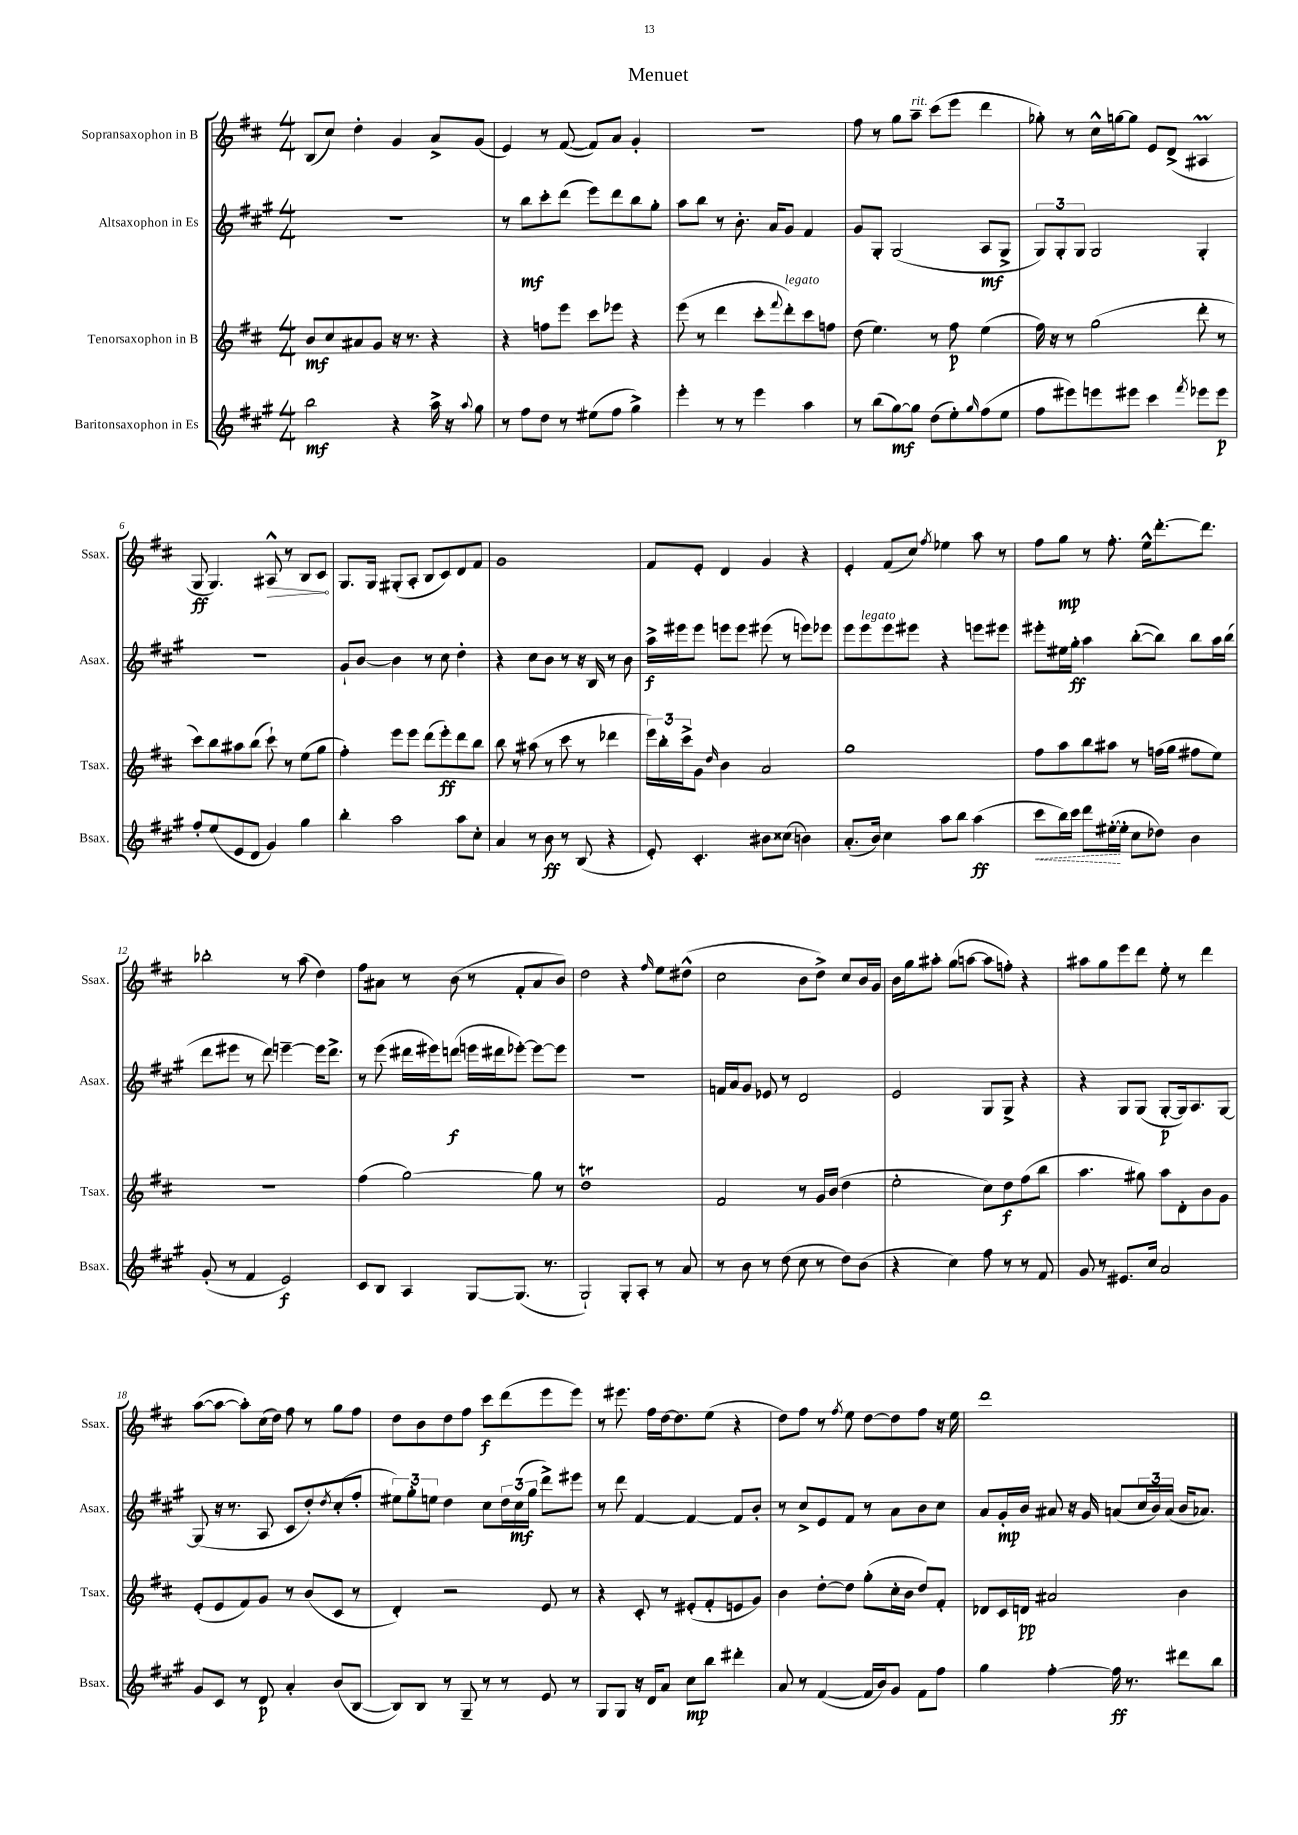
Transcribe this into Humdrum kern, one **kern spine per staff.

**kern	**kern	**kern	**kern
*staff4	*staff3	*staff2	*staff1
*clefG2	*clefG2	*clefG2	*clefG2
*k[f#c#g#]	*k[f#c#]	*k[f#c#g#]	*k[f#c#]
*M4/4	*M4/4	*M4/4	*M4/4
2bb	8b	1r	(8B
.	8cc#	.	8cc#)
.	8a#	.	4dd'
.	8g	.	.
4r	16r	.	4g
.	8.r	.	.
16aa^	4r	.	8a^
16r	.	.	.
8qqaa	.	.	.
8gg#	.	.	(8g
=	=	=	=
8r	4r	8r	4e)
8ff#	.	8bb	.
8dd	8ff	8ccc#'	8r
8r	8eee	(8ddd	([8f#
(8ee#	8ccc#	8eee)	8f#])
8ff#	8eee-	8ddd	8a
4gg#^)	4r	8bb	4g'
.	.	8gg#'	.
=	=	=	=
4eee'	(8eee	8aa	1r
.	8r	8bb	.
8r	4ddd	8r	.
8r	.	8.b'	.
4eee	8ccc#'	.	.
.	.	16a	.
.	8qqfff#	.	.
.	8ddd')	8g#	.
4aa	8ccc#	4f#	.
.	8ff	.	.
=	=	=	=
8r	(8dd	8g#	8ff#
(8bb	4.ee)	8G#'	8r
[8gg#)	.	(2G#	8gg
8gg#]	.	.	8aa~
(8dd	8r	.	(8ccc#
8ee')	8ff#	.	8eee
16qqgg#	.	.	.
(8ff#	(4ee	8A	4ddd
8ee	.	8G#^	.
=	=	=	=
8ff#	16ff#)	12G#)	8gg-')
.	16r	.	.
.	.	12G#'	.
8eee#)	8r	.	8r
.	.	12G#	.
8eee	(2gg	2G#	16cc#^^
.	.	.	[16gg
8eee#	.	.	8gg]
4ccc#	.	.	8e
.	.	.	(8d^
8qfff#	.	.	.
8eee-	8ddd'	4G#'	4A#
8eee-	8r	.	.
=	=	=	=
8ff#'	8ccc#)	1r	8G
(8ee	8bb	.	4.G)
8e	8aa#	.	.
8d	(8bb	.	.
4g#)	8ccc#`)	.	8A#^^
.	8r	.	8r
4gg#	(8ee	.	8B
.	8gg	.	8c#
=	=	=	=
4bb'	4ff#')	8g#`	8.G
.	.	[8b	.
.	.	.	16G
2aa	8eee	4b]	(8G#'
.	8eee	.	8A'
.	(8ddd	8r	8B
.	8eee')	8cc#	8c#)
8aa	8ddd	4dd'	8d
8cc#'	8bb	.	8f#
=	=	=	=
4a	8bb	4r	1g
.	8r	.	.
8r	(8aa#	8cc#	.
8b	8r	8b	.
8r	8ccc#	8r	.
(8B	8r	16r	.
.	.	16B	.
4r	4ddd-	8r	.
.	.	8b	.
=	=	=	=
8e')	24eee)	16aa^	8f#
.	24bb'	.	.
.	.	16eee#	.
.	24ccc#^	.	.
4.c#'	8g	8eee#	8e'
.	16qqdd	.	.
.	4b	8eee	4d
.	.	8eee	.
8b#	2a	(8eee#	4g
(8cc##	.	8r	.
4b)	.	8eee)	4r
.	.	8eee-	.
=	=	=	=
(8.a'	1gg	8eee	4e'
.	.	8eee	.
16b)	.	.	.
4cc#	.	8eee	(8f#
.	.	8eee#	8cc#)
.	.	.	8qff#
8aa	.	4r	4ee-
8bb	.	.	.
(4aa	.	8eee	8aa
.	.	8eee#	8r
=	=	=	=
8ccc#	8ff#	8eee#'	8ff#
16bb)	8aa	16ee#	8gg
16ccc#	.	16gg#'	.
8ddd	8bb	4aa	8r
([16ee#'	8aa#	.	8.ff#'
16ee#']	.	.	.
8cc#	8r	([8bb'	.
.	.	.	16ee^^
8dd-)	(16ff	8bb])	[8.ddd'
.	16gg	.	.
4b	8ff#	8bb	.
.	.	.	8.ddd]
.	8ee)	16aa	.
.	.	(16bb	.
=	=	=	=
(8g#'	1r	8ddd	2bb-'
8r	.	8eee#	.
4f#	.	8r	.
.	.	8ddd)	.
2e)	.	[4eee~	8r
.	.	.	(8aa
.	.	16eee]	4dd)
.	.	8.ddd^	.
=	=	=	=
8c#	(4ff#	8r	8ff#
8B	.	(8eee	8a#
4A	[2gg)	16ddd#	8r
.	.	16eee#)	.
.	.	(8ddd	(8b
[8G#	.	16eee	8r
.	.	16ddd#	.
(8.G#]	.	[8eee-')	8f#'
.	8gg]	8eee-_	8a#
8.r	.	.	.
.	8r	8eee-]	8b)
=	=	=	=
2G#`)	1dd	1r	2dd
8G#'	.	.	4r
8A'	.	.	.
.	.	.	16qqff#
8r	.	.	8ee
8a	.	.	(8dd#^^
=	=	=	=
8r	2f#	16f	2cc#
.	.	16a	.
8b	.	8g#	.
8r	.	8e-	.
(8dd	.	8r	.
8cc#	8r	2d	8b
8r	16g	.	8dd^)
.	(16b	.	.
8dd)	4dd	.	8cc#
(8b	.	.	16b
.	.	.	16g
=	=	=	=
4r	2ee'	2e	16b
.	.	.	16gg
.	.	.	8aa#'
4cc#)	.	.	(8gg
.	.	.	[8aa
8ff#	8cc#)	8G#	8aa]
8r	8dd	8G#^	8ff')
8r	(8ff#	4r	4r
8f#	8bb	.	.
=	=	=	=
8g#	4.aa	4r	8aa#
8r	.	.	8gg
8.e#	.	8G#	8eee
.	8gg#)	(8G#	8ddd
16cc#	.	.	.
2a	8aa	[8G#'	8ee'
.	8d'	16G#])	8r
.	.	8.A	.
.	8b	.	4ddd
.	8g	[8G#	.
=	=	=	=
8g#	(8e'	(8G#]	([8aa
8c#	8e	16r	8aa_
.	.	8.r	.
8r	8f#)	.	8aa'])
8d	8g	8A	(16cc#
.	.	.	16dd)
4a'	8r	8c#	8ff#
.	(8b	8dd')	8r
.	.	8qdd	.
(8b	8c#	(8cc#'	8gg
[8B	8r	8ff#'	8ff#
=	=	=	=
8B])	4d')	12ee#)	8dd
.	.	12gg#'	.
8B	.	.	8b
.	.	12ee	.
8r	2r	4dd	8dd
8G#~	.	.	8ff#
8r	.	8cc#	8ccc#
8r	.	24dd	(8ddd
.	.	(24cc#	.
.	.	24gg#	.
8e	8e	8ddd^)	8eee
8r	8r	8eee#	8eee)
=	=	=	=
8G#	4r	8r	8r
8G#	.	8ddd	8.eee#
16r	8c#'	[4f#	.
16d	.	.	16ff#
8a	8r	.	[16dd
.	.	.	8.dd]
8cc#	(8e#'	4f#_	.
8bb	8f#'	.	(8ee
4ddd#'	8e	8f#]	4r
.	8g)	8b'	.
=	=	=	=
8a	4b	8r	8dd)
8r	.	8cc#^	8ff#
([4f#	[8dd'	8e	8r
.	.	.	8qff#
.	8dd]	8f#	8ee
16f#]	(8gg'	8r	[8dd
16b)	.	.	.
8g#	16cc#'	8a	8dd]
.	16b	.	.
8f#	8dd)	8b	8ff#
8ff#	8f#'	8cc#	16r
.	.	.	16ee
=	=	=	=
4gg#	8d-	8a	1ddd
.	16c#	16g#'	.
.	16d	16b	.
[4ff#'	2a#	8a#	.
.	.	16r	.
.	.	16g#	.
16ff#]	.	(8a	.
8.r	.	.	.
.	.	24cc#	.
.	.	24b)	.
.	.	(24a	.
8ddd#	4b	16b	.
.	.	8.a-)	.
8bb	.	.	.
==	==	==	==
*-	*-	*-	*-
